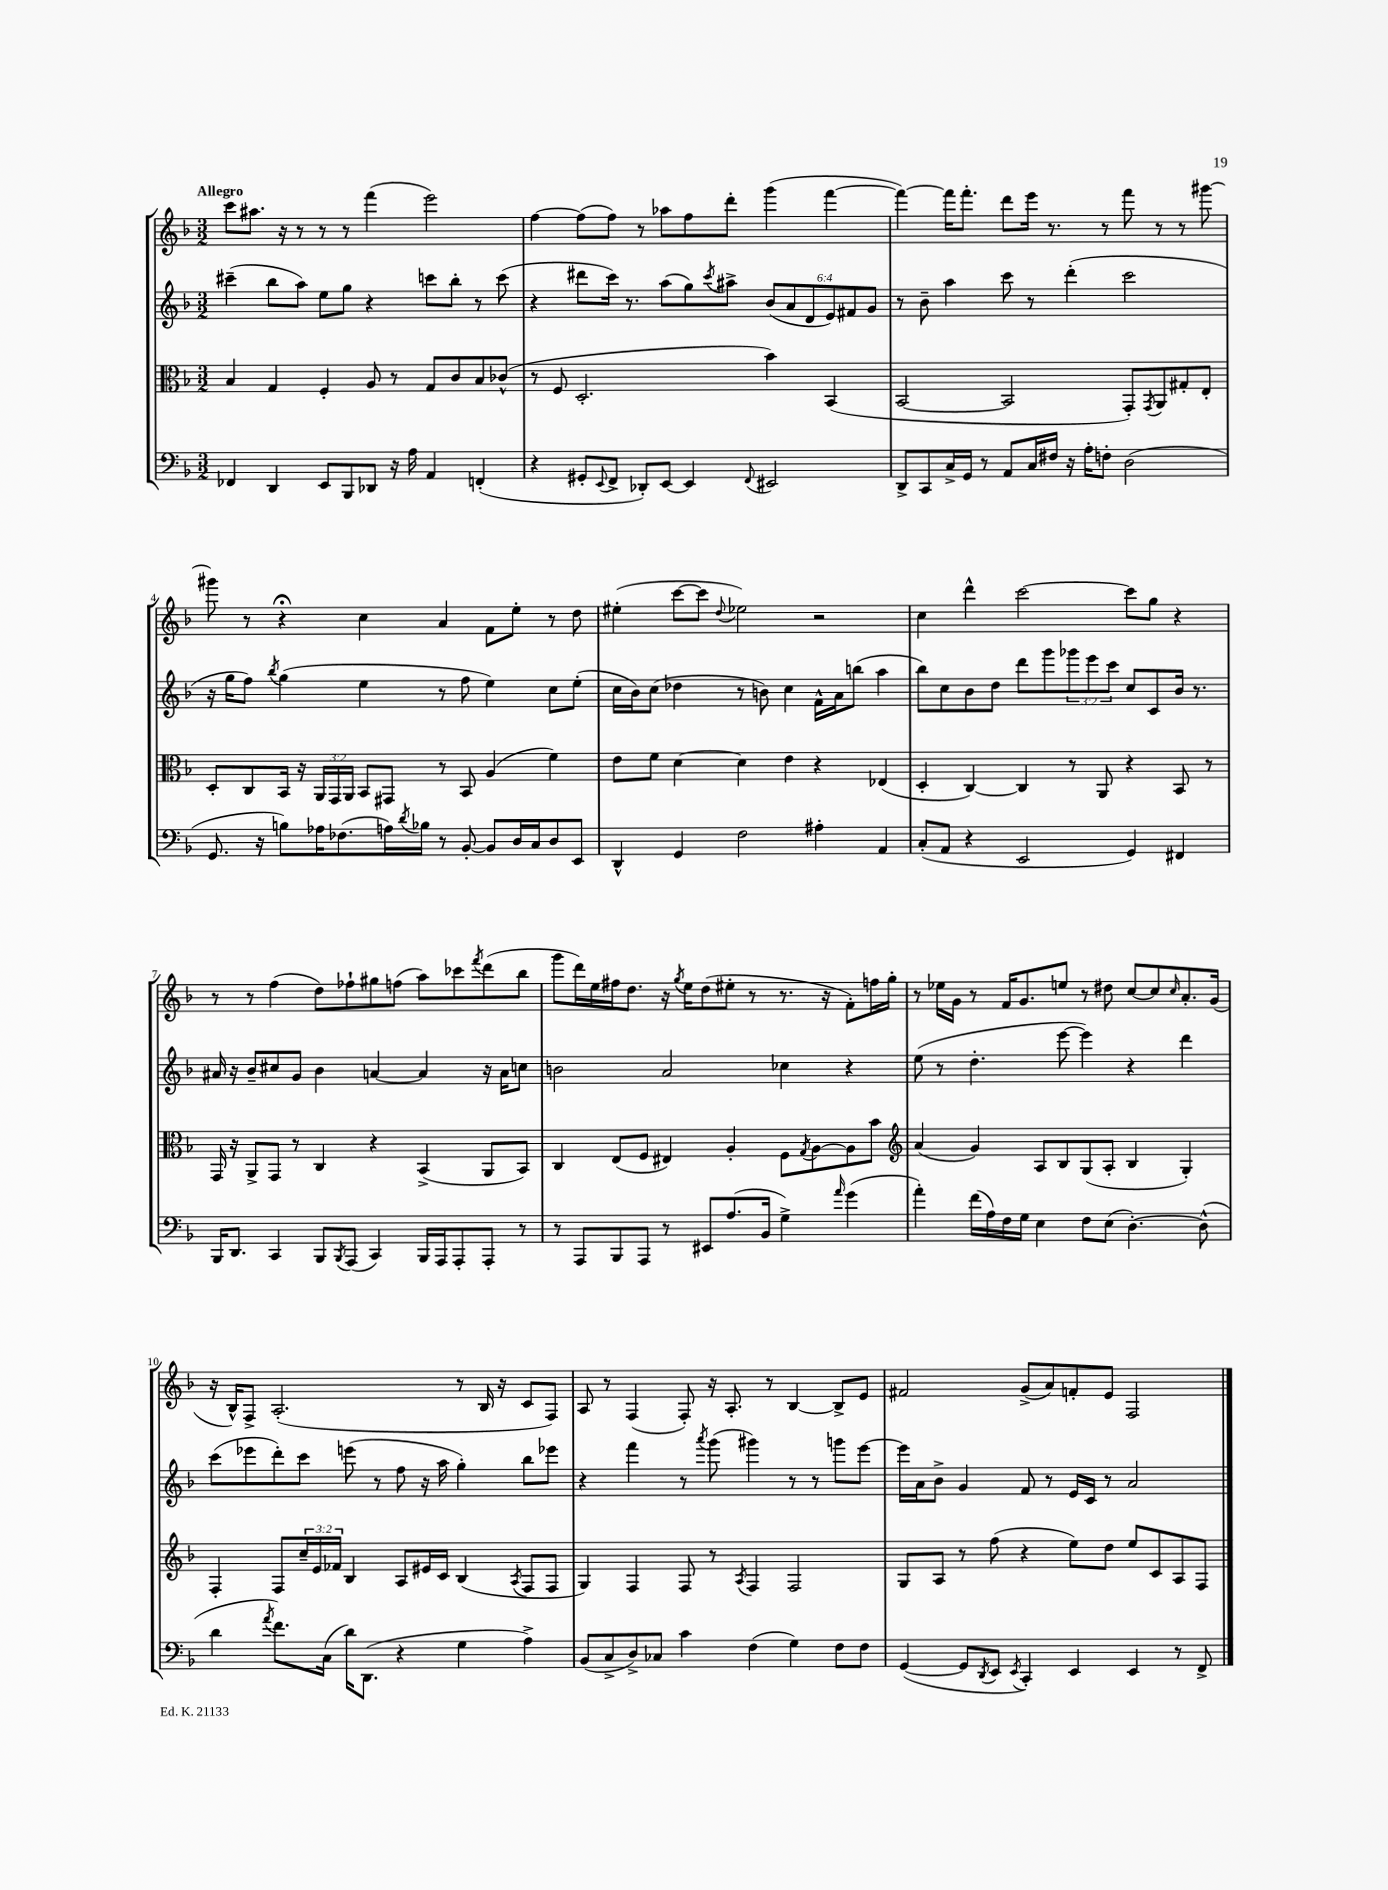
<<
\new StaffGroup <<
\new Staff = "s0" {
    \clef treble \key f \major \numericTimeSignature \time 3/2 \tempo "Allegro"
    c'''8 ais''8. r16 r8 r8 r8 f'''4( e'''2) |
    f''4~ f''8( f''8) r8 aes''8 f''8 d'''8-. g'''4( f'''4~ |
    f'''4~) f'''16 f'''8.-. d'''8 e'''16 r8. r8 f'''8 r8 r8 gis'''8~ |
    gis'''8 r8 r4\fermata c''4 a'4 f'8 e''8-. r8 d''8 |
    eis''4-.( c'''8~ c'''8 \appoggiatura { d''8 } ees''2) r2 |
    c''4 d'''4-^ c'''2~ c'''8 g''8 r4 |
    r8 r8 f''4( d''8) fes''8-! gis''8 f''8( a''8) ces'''8 \acciaccatura { f'''8 } d'''8( bes''8 |
    g'''8 d'''16) e''16 fis''16 d''8. r16 \acciaccatura { g''8 } e''16 d''8( eis''8-. r8 r8. r16 f'8-.) f''16 g''16-. |
    r8 ees''16 g'16 r8 f'16 g'8. e''8 r8 dis''8 c''8~ c''8 \grace { c''16 } a'8.-. g'16( |
    r16 bes16-^) f8-> a2.-.( r8 bes16 r16 c'8 f8) |
    a8 r8 f4( f8-.) r16 a8.-. r8 bes4~ bes8-> e'8 |
    fis'2 g'8->( a'8) f'8-. e'8 f2 \bar "|." |
}
\new Staff = "s1" {
    \clef treble \key f \major \numericTimeSignature \time 3/2 \override Staff.TupletNumber.text = #tuplet-number::calc-fraction-text
    cis'''4--( bes''8 a''8) e''8 g''8 r4 c'''8 bes''8-. r8 c'''8( |
    r4 dis'''8 c'''16) r8. a''8( g''8) \acciaccatura { c'''8 } ais''8-> \tuplet 6/4 { bes'8( a'8 d'8 e'8) fis'8 g'8 } |
    r8 bes'8-- a''4 c'''8 r8 d'''4-.( c'''2 |
    r16 g''16 f''8) \acciaccatura { bes''8 } g''4( e''4 r8 f''8 e''4) c''8 e''8-.( |
    c''16 bes'16) c''8( des''4 r8 b'8) c''4 f'16-^ a'16 b''8( a''4 |
    bes''8) c''8 bes'8 d''8 d'''8 g'''8 \tuplet 3/2 { ges'''8 e'''8 c'''8 } c''8 c'8 bes'16 r8. |
    ais'16 r16 bes'8-- cis''8 g'8 bes'4 a'4~ a'4 r16 a'16 c''8 |
    b'2 a'2 ces''4 r4 |
    e''8( r8 d''4.-. e'''8~ e'''4) r4 d'''4 |
    c'''8( ees'''8 d'''8-.) c'''8 e'''8( r8 f''8 r16 a''16 g''4-.) bes''8 ees'''8 |
    r4 f'''4 r8 \acciaccatura { a'''8 } g'''8( gis'''4) r8 r8 g'''8 e'''8~ |
    e'''16 a'16 bes'8-> g'4 f'8 r8 e'16 c'16 r8 a'2 \bar "|." |
}
\new Staff = "s2" {
    \clef alto \key f \major \numericTimeSignature \time 3/2 \override Staff.TupletNumber.text = #tuplet-number::calc-fraction-text
    bes4 g4 f4-. a8 r8 g8 c'8 bes8 ces'8-^( |
    r8 f8 d2.-. bes'4) bes,4( |
    bes,2~ bes,2 g,8-.) \acciaccatura { g,8 } a,8 gis8-. e8-. |
    d8-. c8 bes,16 r16 \tuplet 3/2 { a,16 g,16 a,16 } bes,8 gis,8 r8 bes,8 a4( f'4) |
    e'8 f'8 d'4~ d'4 e'4 r4 ees4( |
    d4-. c4~) c4 r8 a,8 r4 bes,8 r8 |
    g,16 r16 a,8-> g,8 r8 c4 r4 bes,4->( a,8 bes,8) |
    c4 e8( f8 eis4) a4-. f8 \acciaccatura { g8 } a8~ a8 bes'8 |
    \clef treble a'4( g'4) a8 bes8 g8( a8-. bes4 g4-.) |
    f4-. f8 \tuplet 3/2 { c''16-- e'16 fes'16 } bes4 a8 eis'16 c'16 bes4( \acciaccatura { a8 } f8 f8 |
    g4) f4 f8 r8 \acciaccatura { a8 } f4 f2 |
    g8 a8 r8 f''8( r4 e''8) d''8 e''8 c'8 a8 f8 \bar "|." |
}
\new Staff = "s3" {
    \clef bass \key f \major \numericTimeSignature \time 3/2
    fes,4 d,4 e,8 bes,,8 des,8 r16 a16 a,4 f,4-.( |
    r4 gis,8-. \appoggiatura { e,8 } f,8-> des,8-.) e,8~ e,4 \appoggiatura { f,8 } eis,2 |
    d,8-> c,8 c16-> g,16 r8 a,8 c16 fis16 r16 a16-. f8-. d2( |
    g,8. r16 b8) aes16 fes8.( a16) \acciaccatura { d'8 } bes16 r8 bes,8~-. bes,8 d16 c16 d8 e,8 |
    d,4-^ g,4 f2 ais4-. a,4 |
    c8-.( a,8 r4 e,2 g,4) fis,4 |
    bes,,16 d,8. c,4 bes,,8 \acciaccatura { bes,,8 } a,,8( c,4) bes,,16 a,,16 a,,8-. a,,8-. r8 |
    r8 a,,8 bes,,8 a,,8 r8 eis,8 a8.( bes,16 g4->) \grace { a'16 } g'4( |
    a'4-.) f'16( a16) f16 g16 e4 f8 e8( d4.~-.) d8-^( |
    d'4 \acciaccatura { a'8 } f'8.) c16( d'16) d,8.( r4 g4 a4->) |
    bes,8( c8-> d8->) ces8 c'4 f4( g4) f8 f8 |
    g,4~( g,8 \acciaccatura { d,8 } e,8 \acciaccatura { e,8 } c,4-.) e,4 e,4 r8 f,8-> \bar "|." |
}
>>
>>
